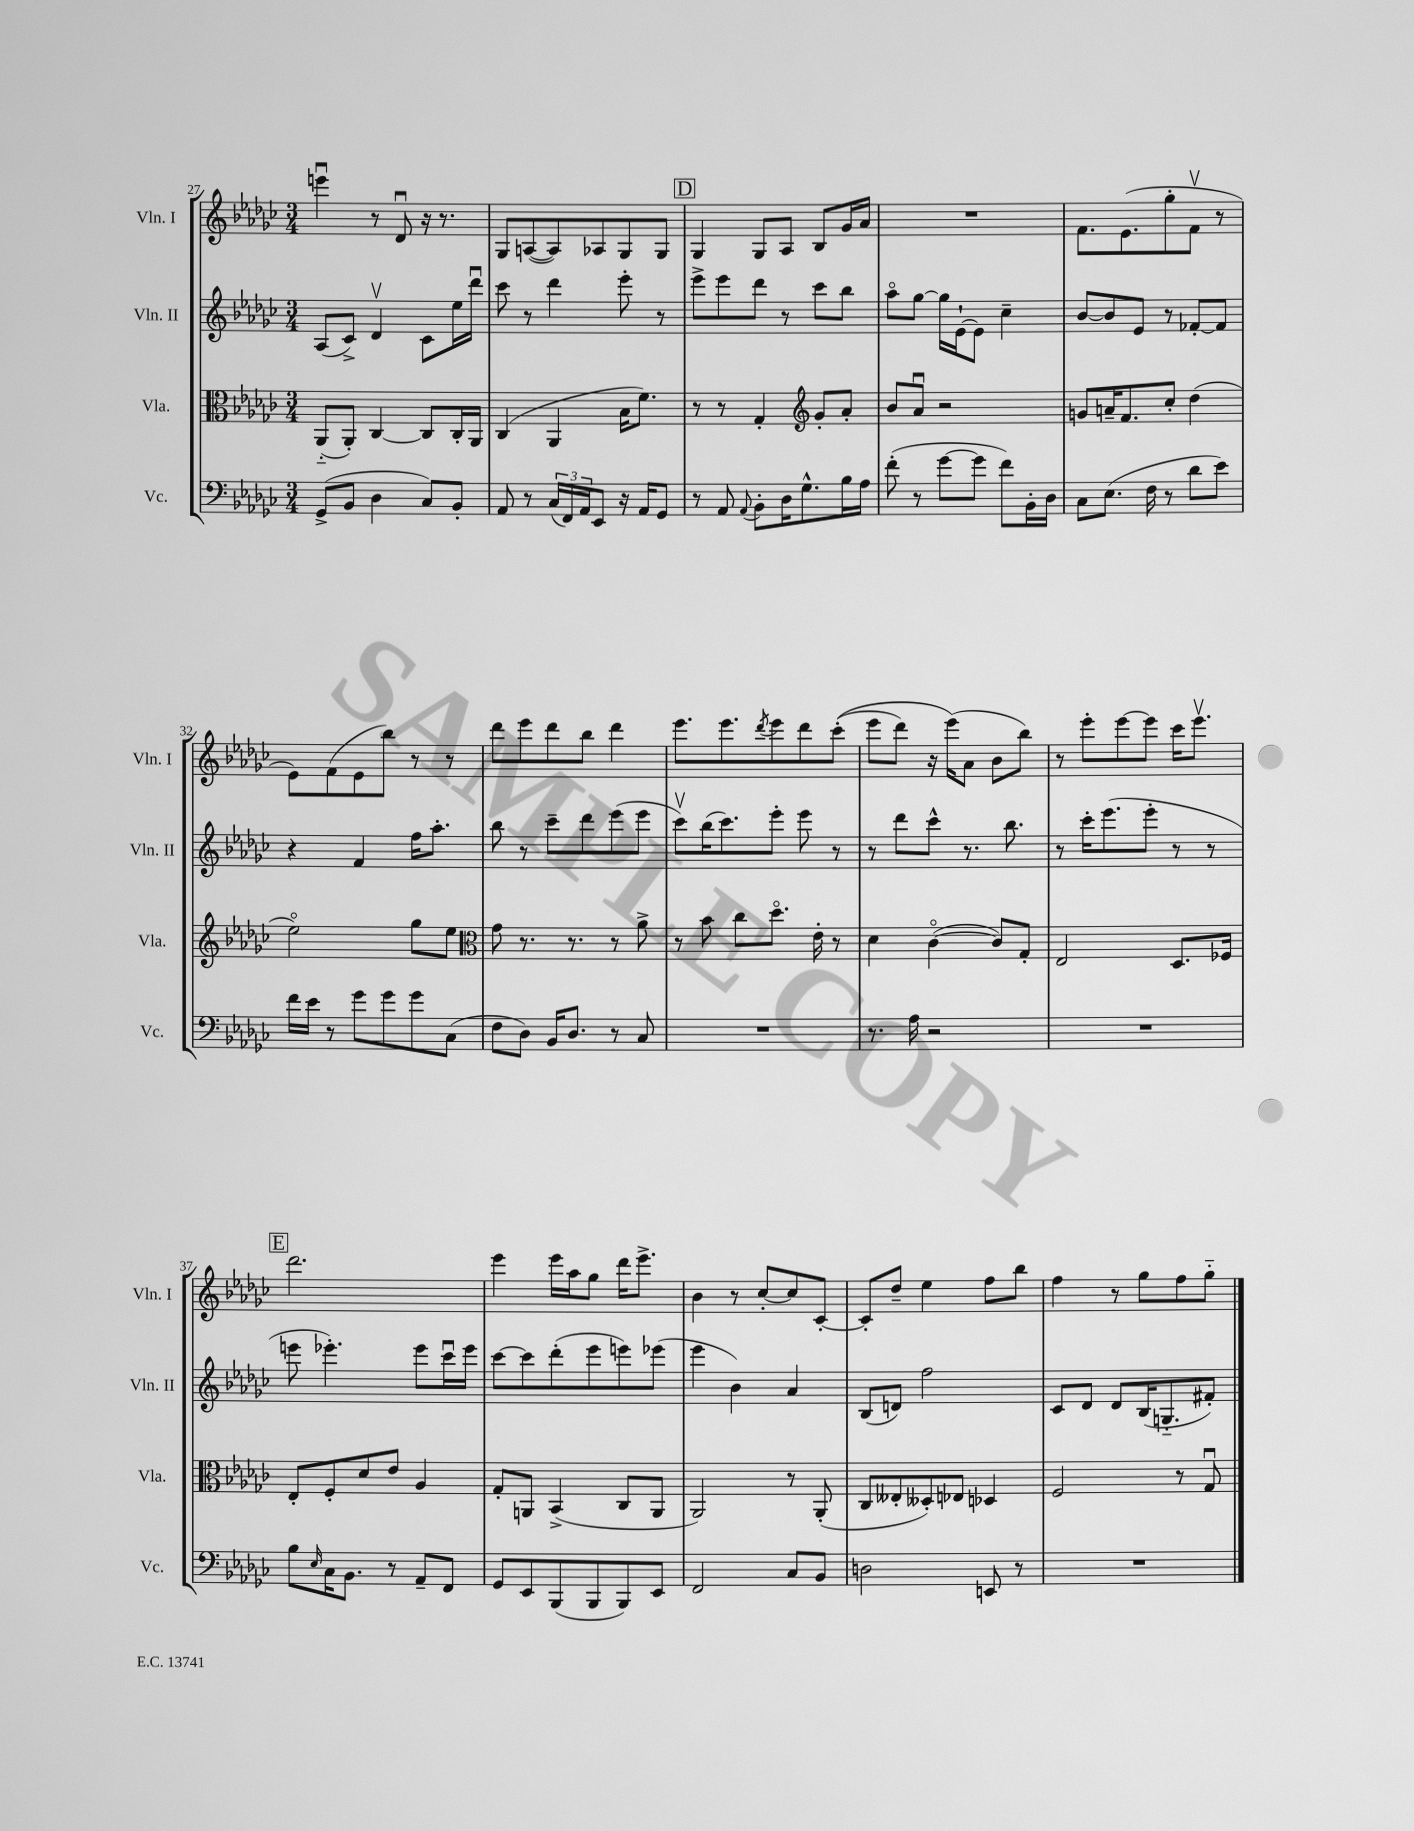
<<
\new StaffGroup <<
\new Staff = "s0" \with { instrumentName = "Vln. I" shortInstrumentName = "Vln. I" } {
    \clef treble \key ges \major \numericTimeSignature \time 3/4
    e'''4\downbow r8 des'8\downbow r16 r8. |
    ges8 a8~( a8) aes8 ges8 ges8 |
    \mark \markup { \box "D" } ges4 ges8 aes8 bes8 ges'16 aes'16 |
    R2. |
    f'8. ees'8.( ges''8-. f'8\upbow r8 |
    ees'8) f'8( ees'8 bes''8) r8 r8 |
    des'''8 ees'''8 des'''8 bes''8 des'''4 |
    ees'''8. ees'''8. \acciaccatura { des'''8 } ees'''8 des'''8 ces'''8-.(\( |
    ees'''8 des'''8) r16 ees'''16(\) aes'8 bes'8 bes''8) |
    r8 ees'''8-. ees'''8~ ees'''8 ces'''16 ees'''8.\upbow |
    \mark \markup { \box "E" } des'''2. |
    ees'''4 ees'''16 aes''16 ges''8 des'''16 ees'''8.-> |
    bes'4 r8 ces''8~-. ces''8 ces'8~-. |
    ces'8-. des''8-- ees''4 f''8 bes''8 |
    f''4 r8 ges''8 f''8 ges''8-_ \bar "|." |
}
\new Staff = "s1" \with { instrumentName = "Vln. II" shortInstrumentName = "Vln. II" } {
    \clef treble \key ges \major \numericTimeSignature \time 3/4
    aes8( ces'8->) des'4\upbow ces'8 ees''16 des'''16\downbow |
    ces'''8 r8 des'''4 ees'''8-. r8 |
    \mark \markup { \box "D" } ees'''8-> ees'''8 des'''8 r8 ces'''8 bes''8 |
    aes''8\flageolet ges''8~ ges''16 ees'16~-! ees'8 ces''4-- |
    bes'8~ bes'8 ees'8 r8 fes'8~-. fes'8 |
    r4 f'4 f''16 aes''8.-. |
    bes''8 r8 ces'''8-- des'''8 ees'''8( ees'''8 |
    ces'''8\upbow) bes''16( ces'''8.) ees'''8-. ees'''8 r8 |
    r8 des'''8 ces'''8-^ r8. bes''8. |
    r8 ces'''16-. ees'''8.( ees'''8-. r8 r8 |
    \mark \markup { \box "E" } e'''8 ees'''4.-.) ees'''8 ces'''16\downbow ees'''16 |
    ces'''8~ ces'''8 des'''8-.( ees'''8 e'''8) ees'''8( |
    ees'''4 bes'4) aes'4 |
    bes8( d'8) f''2 |
    ces'8 des'8 des'8 bes16( g8.-_ fis'8-.) \bar "|." |
}
\new Staff = "s2" \with { instrumentName = "Vla." shortInstrumentName = "Vla." } {
    \clef alto \key ges \major \numericTimeSignature \time 3/4
    aes,8-_( aes,8-.) ces4~ ces8 ces16-. aes,16 |
    ces4( aes,4 bes16 f'8.) |
    \mark \markup { \box "D" } r8 r8 ges4-. \clef treble ges'8-. aes'8-. |
    bes'8 aes'8\downbow r2 |
    g'8 a'16-- f'8. ces''8-. des''4( |
    ees''2\flageolet) ges''8 ees''8 |
    \clef alto ges'8 r8. r8. r8 aes'8-> |
    r8 bes'8 ces''8 des''8.\flageolet ees'16-. r8 |
    des'4 ces'4~\flageolet( ces'8) ges8-. |
    ees2 des8. fes16 |
    \mark \markup { \box "E" } ees8-. f8-. des'8 ees'8 aes4 |
    ges8-. a,8 bes,4->( ces8 a,8 |
    aes,2) r8 aes,8-.( |
    ces8 eeses8-. deses8-.) ees8 des4 |
    f2 r8 ges8\downbow \bar "|." |
}
\new Staff = "s3" \with { instrumentName = "Vc." shortInstrumentName = "Vc." } {
    \clef bass \key ges \major \numericTimeSignature \time 3/4
    ges,8->( bes,8 des4 ces8) bes,8-. |
    aes,8 r8 \tuplet 3/2 { ces16( f,16) aes,16 } ees,8 r16 aes,16 ges,8 |
    \mark \markup { \box "D" } r8 aes,8 \appoggiatura { aes,8 } bes,8-. des16 ges8.-^ bes16 aes16 |
    f'8-.( r8 ges'8~ ges'8 f'8) bes,16-. des16 |
    ces8 ees8.( f16 r8 des'8 ees'8) |
    f'16 ees'16 r8 ges'8 ges'8 ges'8 ces8( |
    f8 des8) bes,16 des8. r8 ces8 |
    R2. |
    r8. aes16 r2 |
    R2. |
    \mark \markup { \box "E" } bes8 \grace { ees16 } ces16 bes,8. r8 aes,8-- f,8 |
    ges,8 ees,8 bes,,8( bes,,8 bes,,8) ees,8 |
    f,2 ces8 bes,8 |
    d2 e,8 r8 |
    R2. \bar "|." |
}
>>
>>
\layout { \context { \Score currentBarNumber = #27 } }
